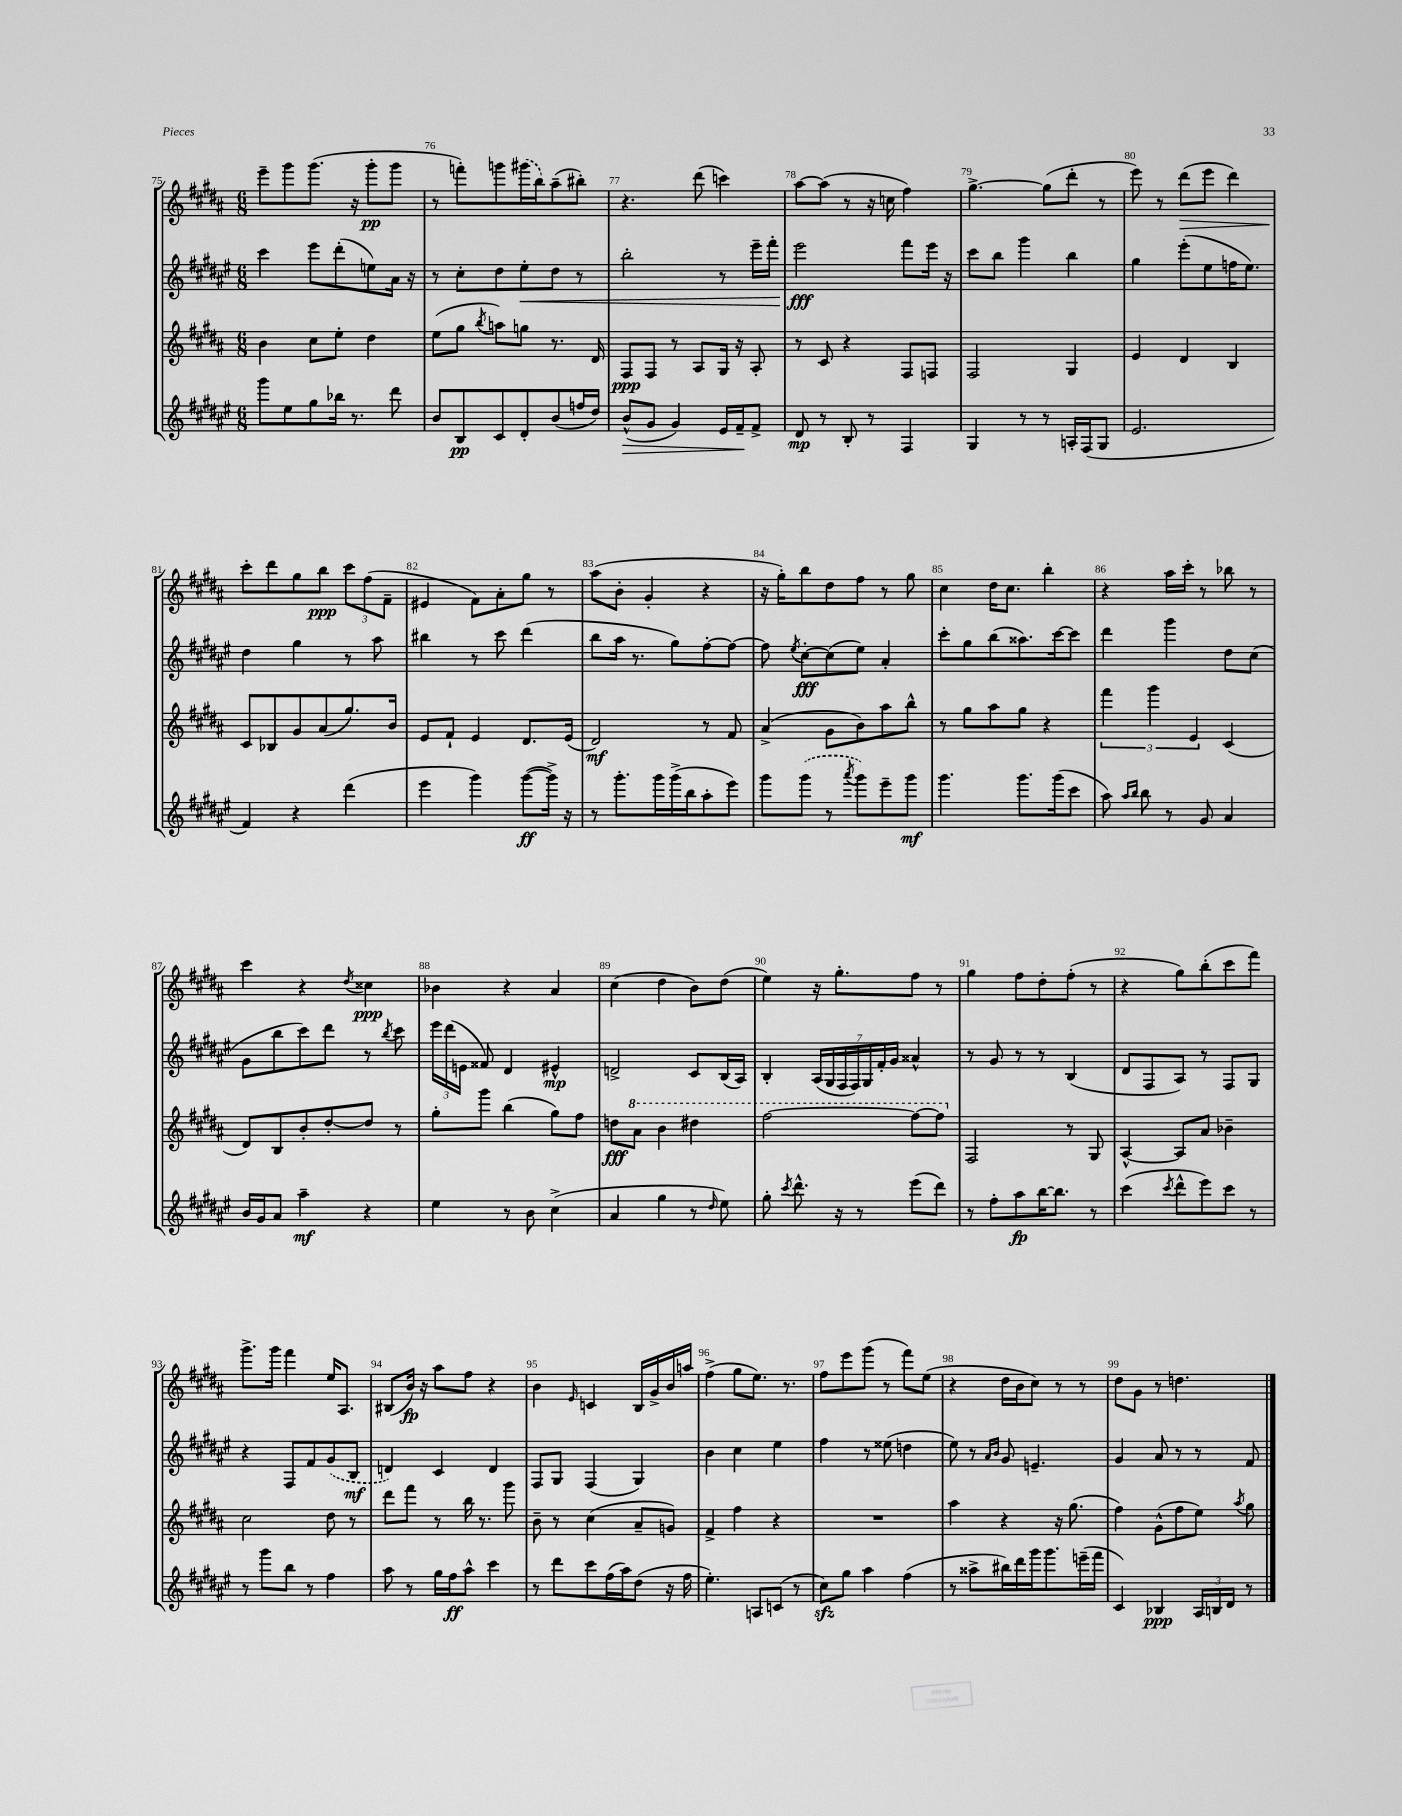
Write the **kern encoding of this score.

**kern	**dynam	**kern	**dynam	**kern	**dynam	**kern	**dynam
*part4	*part4	*part3	*part3	*part2	*part2	*part1	*part1
*staff4	*staff4	*staff3	*staff3	*staff2	*staff2	*staff1	*staff1
*clefG2	*	*clefG2	*	*clefG2	*	*clefG2	*
*k[f#c#g#d#a#e#]	*	*k[f#c#g#d#a#]	*	*k[f#c#g#d#a#e#]	*	*k[f#c#g#d#a#]	*
*M6/8	*	*M6/8	*	*M6/8	*	*M6/8	*
=75	=75	=75	=75	=75	=75	=75	=75
8ggg#\L	.	4b\	.	4ccc#\	.	8eee~\L	.
8ee#\	.	.	.	.	.	8ggg#\	.
8gg#\	.	8cc#\L	.	8eee#\L	.	(8.ggg#\J	.
16bb-X\Jk	.	8ee'\J	.	(8ddd#'\	.	.	.
8.r	.	.	.	.	.	16r	.
.	.	4dd#\	.	8een\)	.	8ggg#'\L	pp
8ddd#\	.	.	.	16a#\Jk	.	8ggg#\J	.
.	.	.	.	16r	.	.	.
=76	=76	=76	=76	=76	=76	=76	=76
8b/L	.	(8ee\L	.	8r	.	8r	.
8B/	pp	8gg#\J	.	8cc#'\L	.	8fffn'\L)	.
.	.	8qbb/	.	.	.	.	.
8c#/	.	8aan\L)	.	8dd#\	.	8gggn\	.
!	!	!	!	!	!LO:HP:b	!	!
8d#'/	.	8ggn\J	.	8ee#'\	<	(16ggg#X\L	.
.	.	.	.	.	.	16bb\J)	.
(8b/	.	8.r	.	8dd#\J	.	(8aa#~\	.
16ffn/L	.	.	.	8r	.	8bb#X'\J)	.
16dd#/JJ)	.	16d#/	.	.	.	.	.
=77	=77	=77	=77	=77	=77	=77	=77
!	!LO:HP:b	!	!	!	!	!	!
(8b^^/L	>	8F#/L	ppp	2bb'\	.	4.r	.
8g#/J	.	8F#/J	.	.	.	.	.
4g#/)	.	8r	.	.	.	.	.
.	.	8A#/L	.	.	.	(8ddd#\	.
16e#/LL	.	16G#/Jk	.	8r	.	4cccn\)	.
16f#~/J	.	16r	.	.	.	.	.
8f#^/J	]	8A#'/	.	16eee#~\LL	.	.	.
.	.	.	.	16fff#'\JJ	.	.	.
=78	=78	=78	=78	=78	=78	=78	=78
8d#/	mp	8r	.	2eee#\	fff	[8aa#\L	.
8r	.	8c#/	.	.	.	(8aa#\J]	.
8B'/	.	4r	.	.	.	8r	.
8r	.	.	.	.	.	16r	.
.	.	.	.	.	.	16ccn\	.
4F#/	.	8F#/L	.	8fff#\L	[	4ff#\)	.
.	.	8Fn/J	.	16eee#\Jk	.	.	.
.	.	.	.	16r	.	.	.
=79	=79	=79	=79	=79	=79	=79	=79
4G#/	.	2F#/	.	8ccc#\L	.	[4.gg#^\	.
.	.	.	.	8bb\J	.	.	.
8r	.	.	.	4ggg#\	.	.	.
8r	.	.	.	.	.	(8gg#\L]	.
16An'/LL	.	4G#/	.	4bb\	.	8ddd#'\J	.
(16F#/J	.	.	.	.	.	.	.
8G#/J	.	.	.	.	.	8r	.
=80	=80	=80	=80	=80	=80	=80	=80
2.e#/	.	4e/	.	4gg#\	.	8eee\)	.
.	.	.	.	.	.	8r	.
!	!	!	!	!	!	!	!LO:HP:b
.	.	4d#/	.	(8eee#'\L	.	(8ddd#\L	>
.	.	.	.	8ee#\	.	8eee\J	.
.	.	4B/	.	16ffn\K	.	4ddd#\)	.
.	.	.	.	8.ee#\J)	.	.	.
!!LO:LB:g=z
=81	=81	=81	=81	=81	=81	=81	=81
4f#/)	.	8c#/L	.	4dd#\	.	8ccc#'\L	.
.	.	8B-X/	.	.	.	8ddd#\	]
4r	.	8g#/	.	4gg#\	.	8gg#\	.
.	.	(8a#/	.	.	.	8bb\J	ppp
(4ddd#\	.	8.gg#/)	.	8r	.	12ccc#\L	.
.	.	.	.	.	.	(12ff#\	.
.	.	.	.	8aa#\	.	.	.
.	.	.	.	.	.	12f#~\J	.
.	.	16b/Jk	.	.	.	.	.
=82	=82	=82	=82	=82	=82	=82	=82
4eee#\	.	8e/L	.	4bb#X\	.	4e#X/	.
.	.	8f#`/J	.	.	.	.	.
4ggg#\)	.	4e/	.	8r	.	8f#\L)	.
.	.	.	.	8ccc#\	.	8a#'\	.
([8ggg#\L	ff	8.d#/L	.	(4ddd#\	.	8gg#\J	.
16ggg#^\Jk])	.	.	.	.	.	8r	.
16r	.	(16e/Jk	.	.	.	.	.
=83	=83	=83	=83	=83	=83	=83	=83
8r	.	2d#/)	mf	8bb\L	.	(8aa#\L	.
8.ggg#'\L	.	.	.	16aa#\Jk	.	8b'\J	.
.	.	.	.	8.r	.	.	.
.	.	.	.	.	.	4g#'/	.
16ggg#\L	.	.	.	.	.	.	.
(16ggg#^\	.	.	.	8gg#\L)	.	.	.
16bb\J	.	.	.	.	.	.	.
8aa#'\	.	8r	.	[8ff#'\	.	4r	.
8eee#\J)	.	8f#/	.	8ff#\J_	.	.	.
=84	=84	=84	=84	=84	=84	=84	=84
8ggg#\L	.	(4a#^/	.	8ff#\]	.	16r	.
.	.	.	.	.	.	16gg#'\KL)	.
.	.	.	.	8qee#/	.	.	.
(8ggg#\J	.	.	.	[8cc#'\L	fff	8bb\	.
8r	.	8g#\L	.	(8cc#\]	.	8dd#\	.
8qaaa#/	.	.	.	.	.	.	.
8ggg#\L)	.	8b\)	.	8ee#\J)	.	8ff#\J	.
8eee#~\	.	8aa#\	.	4a#'/	.	8r	.
8ggg#\J	mf	8bb^^\J	.	.	.	8gg#\	.
=85	=85	=85	=85	=85	=85	=85	=85
4.ggg#\	.	8r	.	8ccc#'\L	.	4cc#\	.
.	.	8gg#\L	.	8gg#\	.	.	.
.	.	8aa#\	.	(8bb\	.	16dd#\KL	.
.	.	.	.	.	.	8.cc#\J	.
8.ggg#\L	.	8gg#\J	.	8.aa##X\)	.	.	.
.	.	4r	.	.	.	4bb'\	.
(16ggg#\k	.	.	.	[16ccc#\k	.	.	.
8ccc#\J	.	.	.	8ccc#\J]	.	.	.
=86	=86	=86	=86	=86	=86	=86	=86
8aa#\)	.	6fff#\	.	4ddd#\	.	4r	.
16qqaa#/LL	.	.	.	.	.	.	.
16qqbb/JJ	.	.	.	.	.	.	.
8bb\	.	.	.	.	.	.	.
.	.	6ggg#\	.	.	.	.	.
8r	.	.	.	4ggg#\	.	16aa#\LL	.
.	.	.	.	.	.	16ccc#'\JJ	.
.	.	6e/	.	.	.	.	.
8g#/	.	.	.	.	.	8r	.
4a#/	.	(4c#/	.	8dd#\L	.	8bb-X\	.
.	.	.	.	(8cc#\J	.	8r	.
!!LO:LB:g=z
=87	=87	=87	=87	=87	=87	=87	=87
16b/LL	.	8d#/L)	.	8g#\L	.	4ccc#\	.
16g#/J	.	.	.	.	.	.	.
8a#/J	.	8B/	.	8bb\	.	.	.
4aa#~\	mf	8b'/	.	8ccc#\)	.	4r	.
.	.	[8dd#'/	.	8ddd#\J	.	.	.
.	.	.	.	.	.	8qdd#/	.
4r	.	8dd#/J]	.	8r	.	4cc##X\	ppp
.	.	.	.	8qbb/	.	.	.
.	.	8r	.	8ccc#\	.	.	.
=88	=88	=88	=88	=88	=88	=88	=88
4ee#\	.	8gg#'\L	.	24eee#\LL	.	4b-X\	.
.	.	.	.	(24ddd#\	.	.	.
.	.	.	.	24en\JJ	.	.	.
.	.	8ggg#\J	.	8f##X/)	.	.	.
8r	.	(4bb\	.	4d#/	.	4r	.
8b\	.	.	.	.	.	.	.
(4cc#^\	.	8gg#\L)	.	4e#X^^/	mp	4a#/	.
.	.	8ff#\J	.	.	.	.	.
=89	=89	=89	=89	=89	=89	=89	=89
4a#/	.	8ddn\L	fff	2dn^/	.	(4cc#\	.
*	*	*8va	*	*	*	*	*
.	.	8aa#\J	.	.	.	.	.
4gg#\	.	4bb\	.	.	.	4dd#\	.
8r	.	4ddd#X\	.	8c#/L	.	8b\L)	.
16qqdd#/	.	.	.	.	.	.	.
8ee#\)	.	.	.	(16B/L	.	(8dd#\J	.
.	.	.	.	16A#/JJ)	.	.	.
=90	=90	=90	=90	=90	=90	=90	=90
8gg#'\	.	[2fff#\	.	4B'/	.	4ee\)	.
8qccc#/	.	.	.	.	.	.	.
8.ddd#^^\	.	.	.	.	.	.	.
.	.	.	.	(28A#/LL	.	16r	.
.	.	.	.	28G#/	.	.	.
16r	.	.	.	.	.	8.gg#'\L	.
.	.	.	.	28F#/	.	.	.
.	.	.	.	28F#/)	.	.	.
8r	.	.	.	.	.	.	.
.	.	.	.	28G#/	.	.	.
.	.	.	.	28f#'/	.	.	.
.	.	.	.	28g#/JJ	.	.	.
(8eee#\L	.	8fff#\L_	.	4a##X^^/	.	8ff#\J	.
8ddd#\J)	.	8fff#\J]	.	.	.	8r	.
=91	=91	=91	=91	=91	=91	=91	=91
*	*	*X8va	*	*	*	*	*
8r	.	2F#/	.	8r	.	4gg#\	.
8ff#'\L	.	.	.	8g#/	.	.	.
8aa#\	fp	.	.	8r	.	8ff#\L	.
[16bb\K	.	.	.	8r	.	8dd#'\	.
8.bb\J]	.	.	.	.	.	.	.
.	.	8r	.	(4B/	.	(8ff#'\J	.
8r	.	8G#/	.	.	.	8r	.
=92	=92	=92	=92	=92	=92	=92	=92
(4ccc#\	.	[4A#^^/	.	8d#/L	.	4r	.
.	.	.	.	8F#/	.	.	.
8qccc#/	.	.	.	.	.	.	.
8ddd#^^\L	.	8A#/L]	.	8A#/J)	.	8gg#\L)	.
8eee#\)	.	8a#/J	.	8r	.	(8bb'\	.
8ccc#\J	.	4b-X~\	.	8F#/L	.	8ccc#\	.
8r	.	.	.	8G#/J	.	8fff#\J)	.
!!LO:LB:g=z
=93	=93	=93	=93	=93	=93	=93	=93
8r	.	2cc#\	.	4r	.	8.ggg#^\L	.
8ggg#\L	.	.	.	.	.	.	.
.	.	.	.	.	.	16ggg#\Jk	.
8bb\J	.	.	.	8F#/L	.	4fff#\	.
8r	.	.	.	8f#/	.	.	.
4ff#\	.	8dd#\	.	(8g#/	.	16ee/KL	.
.	.	.	.	.	.	8.A#/J	.
.	.	8r	.	8B/J	mf	.	.
=94	=94	=94	=94	=94	=94	=94	=94
8aa#\	.	8ddd#\L	.	4dn/)	.	(8B#X/L	.
8r	.	8fff#\J	.	.	.	16b/Jk)	fp
.	.	.	.	.	.	16r	.
16gg#\LL	.	8r	.	4c#/	.	8aa#\L	.
16ff#\J	ff	.	.	.	.	.	.
8aa#^^\J	.	16bb\	.	.	.	8ff#\J	.
.	.	8.r	.	.	.	.	.
4ccc#\	.	.	.	4d/	.	4r	.
.	.	8ggg#\	.	.	.	.	.
=95	=95	=95	=95	=95	=95	=95	=95
8r	.	8b~\	.	8F#/L	.	4b\	.
8ddd#\L	.	8r	.	8G#/J	.	.	.
.	.	.	.	.	.	16qqe/	.
8ccc#\	.	(4cc#\	.	(4F#/	.	4cn/	.
(16ff#\L	.	.	.	.	.	.	.
16aa#\J)	.	.	.	.	.	.	.
(8dd#\J	.	8a#~/L	.	4G#/)	.	16B/LL	.
.	.	.	.	.	.	16g#^/	.
16r	.	8gn/J)	.	.	.	16b/	.
16ff#\	.	.	.	.	.	16aan/JJ	.
=96	=96	=96	=96	=96	=96	=96	=96
4.ee#'\)	.	4f#^/	.	4b\	.	(4ff#^\	.
.	.	4ff#\	.	4cc#\	.	8gg#\L	.
8An/L	.	.	.	.	.	8.ee\J)	.
(8cn/J	.	4r	.	4ee#\	.	.	.
.	.	.	.	.	.	8.r	.
8r	.	.	.	.	.	.	.
=97	=97	=97	=97	=97	=97	=97	=97
8cc#zz\L)	.	2.r	.	4ff#\	.	8ff#\L	.
8gg#\J	.	.	.	.	.	8eee\	.
4aa#\	.	.	.	8r	.	(8ggg#\J	.
.	.	.	.	(8ee##X\	.	8r	.
(4ff#\	.	.	.	4ddn\	.	8fff#\L)	.
.	.	.	.	.	.	(8ee\J	.
=98	=98	=98	=98	=98	=98	=98	=98
8r	.	4aa#\	.	8ee#\)	.	4r	.
8aa##X^\L	.	.	.	8r	.	.	.
.	.	.	.	16qqa#/LL	.	.	.
.	.	.	.	16qqb/JJ	.	.	.
16bb#X\L)	.	4r	.	8g#/	.	16dd#\LL	.
16ddd#\	.	.	.	.	.	16b\J	.
16ggg#\J	.	.	.	4.en~/	.	8cc#\J)	.
8.ggg#\	.	.	.	.	.	.	.
.	.	16r	.	.	.	8r	.
.	.	(8.gg#\	.	.	.	.	.
(16eeen~\L	.	.	.	.	.	8r	.
16fff#\JJ	.	.	.	.	.	.	.
=99	=99	=99	=99	=99	=99	=99	=99
4c#/)	.	4ff#\)	.	4g#/	.	8dd#\L	.
.	.	.	.	.	.	8g#\J	.
4B-X/	ppp	(8g#^^\L	.	8a#/	.	8r	.
.	.	8ff#\	.	8r	.	4.ddn\	.
24A#/LL	.	8ee\J)	.	8r	.	.	.
24Bn/	.	.	.	.	.	.	.
24d#/JJ	.	.	.	.	.	.	.
.	.	8qaa#/	.	.	.	.	.
8r	.	8gg#\	.	8f#/	.	.	.
==	==	==	==	==	==	==	==
*-	*-	*-	*-	*-	*-	*-	*-
